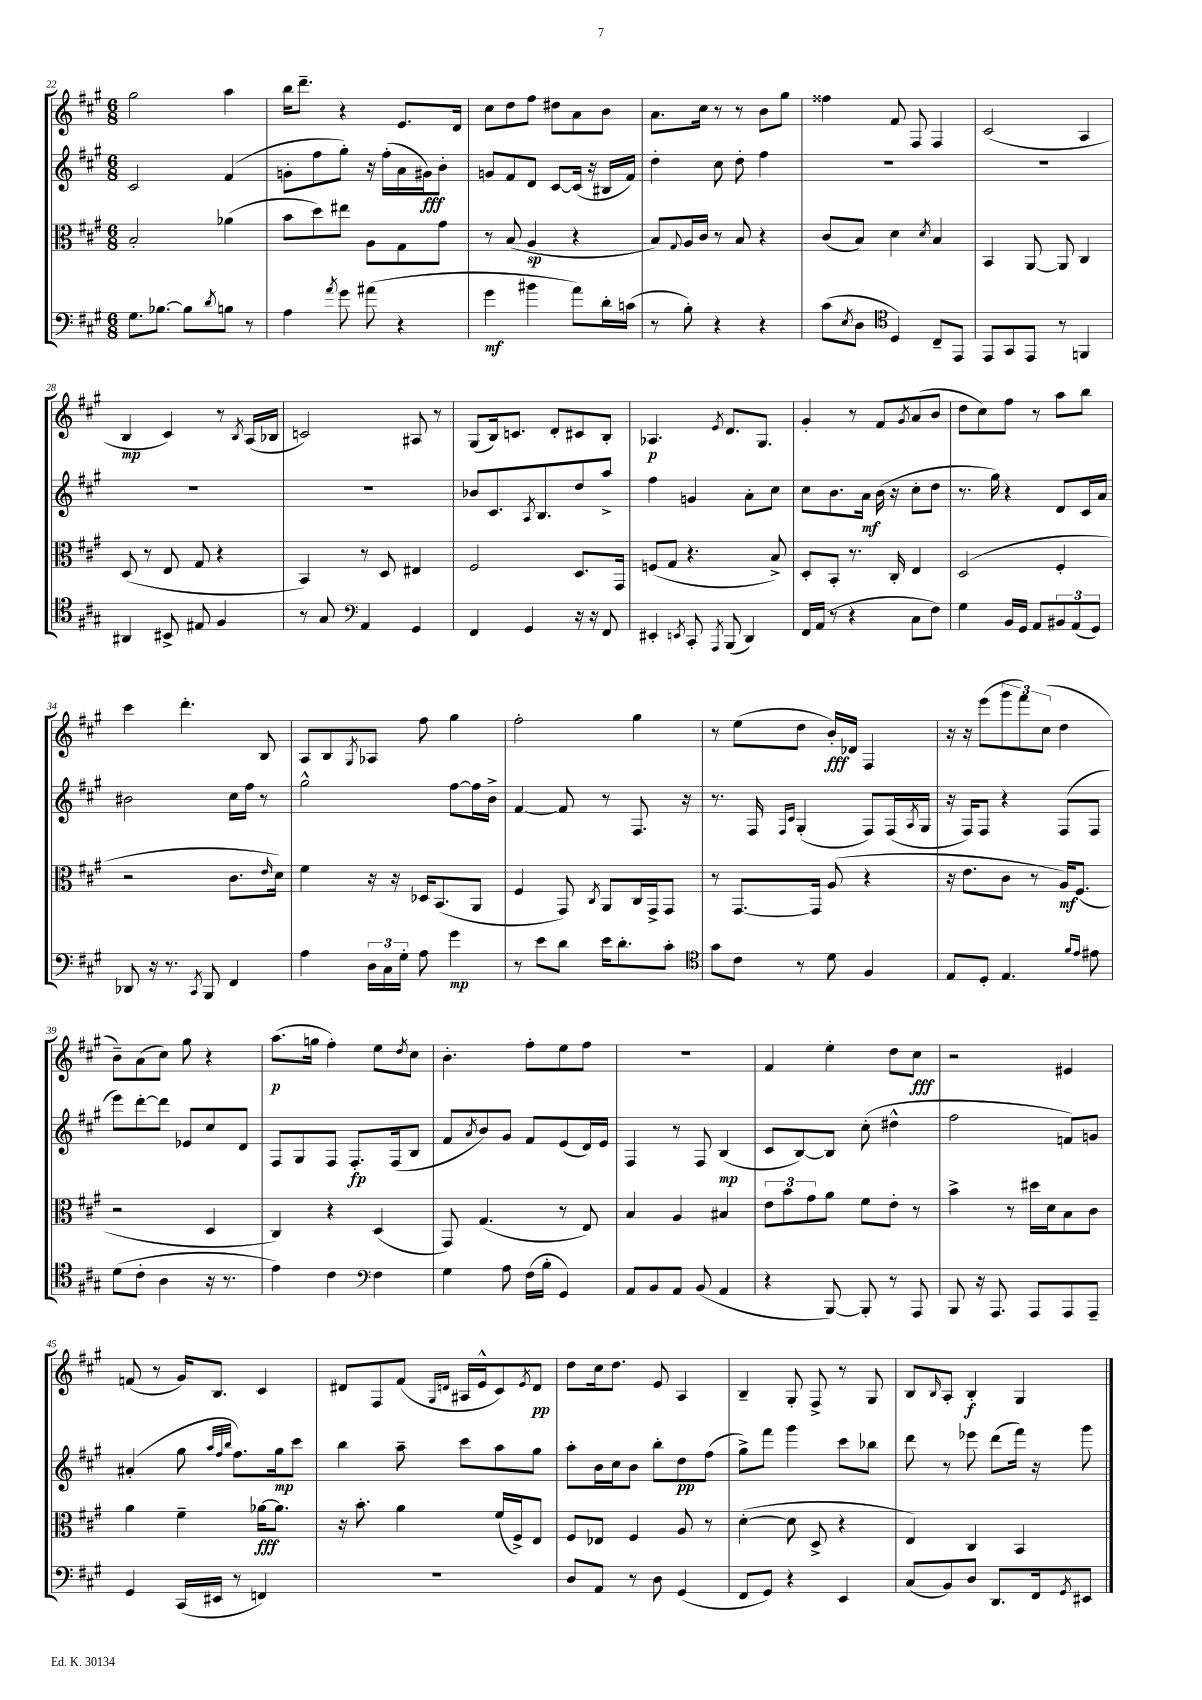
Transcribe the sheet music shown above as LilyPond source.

<<
\new StaffGroup <<
\new Staff = "s0" {
    \clef treble \key a \major \numericTimeSignature \time 6/8
    gis''2 a''4 |
    b''16 d'''8.-- r4 e'8. d'16 |
    cis''8 d''8 fis''8 dis''8 a'8 b'8 |
    a'8. cis''16 r8 r8 b'8 gis''8 |
    fisis''4 fis'8 fis8 fis4 |
    cis'2( a4 |
    b4\mp cis'4) r8 \acciaccatura { b8 } a16( bes16 |
    c'2) ais8 r8 |
    gis8( b16) c'8. d'8-. cis'8 b8-. |
    aes4.\p \acciaccatura { e'8 } d'8. gis8. |
    gis'4-. r8 fis'8 \acciaccatura { gis'8 } a'8( b'8 |
    d''8 cis''8) fis''8 r8 a''8 b''8 |
    cis'''4 d'''4.-. b8 |
    a8 b8 \acciaccatura { gis8 } aes8 fis''8 gis''4 |
    fis''2-. gis''4 |
    r8 e''8( d''8 b'16-.\fff) des'16 fis4 |
    r16 r16 e'''8( \tuplet 3/2 { gis'''8 fis'''8) cis''8( } d''4 |
    b'8--) a'8( cis''8) gis''8 r4 |
    a''8.\p( g''16 fis''4-.) e''8 \acciaccatura { d''8 } cis''8 |
    b'4.-. fis''8-. e''8 fis''8 |
    R2. |
    fis'4 e''4-. d''8 cis''8\fff |
    r2 eis'4 |
    f'8( r8 gis'16) b8. cis'4 |
    dis'8 fis8 fis'8( \grace { gis16 d'16 } ais16 e'16-^ cis'8) \acciaccatura { e'8 } d'8\pp |
    d''8 cis''16 d''8. e'8 a4 |
    b4-- gis8-. fis8-> r8 gis8 |
    b8 \grace { b16 } a8-. b4-.\f gis4 \bar "|." |
}
\new Staff = "s1" {
    \clef treble \key a \major \numericTimeSignature \time 6/8
    cis'2 fis'4( |
    g'8-. fis''8 gis''8-.) r16 fis''16-.( a'16 gis'16\fff) b'8-. |
    g'8 fis'8 d'8 cis'8~ cis'16( r16 bis16 fis'16) |
    d''4-. cis''8 d''8-. fis''4 |
    R2. |
    R2. |
    R2. |
    R2. |
    bes'8 cis'8. \acciaccatura { a8 } b8. d''8 a''8-> |
    fis''4 g'4 a'8-. cis''8 |
    cis''8 b'8. a'16\mf b'16( r16 cis''8-. d''8 |
    r8. gis''16) r4 d'8 cis'16 a'16 |
    bis'2 cis''16 fis''16 r8 |
    gis''2-^ fis''8~ fis''16 b'16-> |
    fis'4~ fis'8 r8 fis8. r16 |
    r8. fis16 \grace { fis16 cis'16 } gis4-.( fis8) fis16( \acciaccatura { a8 } gis16 |
    r16 fis16) fis8 r4 fis8( fis8 |
    e'''8) d'''8~-. d'''8 ees'8 cis''8 d'8 |
    fis8 gis8 fis8 fis8.-.\fp fis16( b8 |
    fis'8 \acciaccatura { a'8 } b'8) gis'8 fis'8 e'8( d'16) e'16 |
    fis4 r8 fis8 b4\mp( |
    cis'8 b8~) b8 cis''8-.( dis''4-^ |
    fis''2 f'8) g'8 |
    ais'4-.( gis''8 \grace { a''32 fis''32 b''32 } fis''8.) gis''16\mp cis'''8 |
    b''4 a''8-- cis'''8 a''8 gis''8 |
    a''8-. b'16 cis''16 b'8 b''8-. d''8\pp fis''8( |
    gis''8->) fis'''8 gis'''4 cis'''8 bes''8 |
    d'''8 r8 ees'''8 d'''8( fis'''16) r16 gis'''8 \bar "|." |
}
\new Staff = "s2" {
    \clef alto \key a \major \numericTimeSignature \time 6/8
    b2-. aes'4( |
    b'8 d''8) eis''8 a8 gis8 gis'8 |
    r8 b8( a4\sp r4 |
    b8) \appoggiatura { gis8 } a16 cis'16 r8 b8 r4 |
    cis'8( b8) d'4 \acciaccatura { d'8 } b4 |
    b,4 a,8~ a,8 cis4 |
    d8( r8 e8 gis8 r4 |
    b,4) r8 d8 eis4 |
    fis2 d8. gis,16 |
    f8( gis8 r4. b8->) |
    d8-. b,8-. r8. cis16-. e4 |
    d2( fis4-. |
    r2 cis'8. \grace { e'16 } d'16) |
    fis'4 r16 r16 des16 b,8.( a,8 |
    fis4 gis,8) \acciaccatura { cis8 } a,8 cis16 gis,16-> gis,8 |
    r8 gis,8.~ gis,16 a8( r4 |
    r16 e'8. cis'8 r8 a16\mf) fis8.( |
    r2 d4 |
    cis4) r4 d4( |
    gis,8) gis4.( r8 e8) |
    b4 a4 bis4 |
    \tuplet 3/2 { e'8 b'8 gis'8 } a'8 fis'8 e'8-. r8 |
    b'4-> r8 dis''16 d'16 b8 cis'8 |
    a'4 fis'4-- aes'16~\fff aes'8. |
    r16 b'8.-. a'4 fis'16( fis16->) e8 |
    fis8 ees8 fis4 a8 r8 |
    d'4~-.( d'8 d8-> r4 |
    e4) cis4 b,4 \bar "|." |
}
\new Staff = "s3" {
    \clef bass \key a \major \numericTimeSignature \time 6/8
    gis8. bes8.~ bes8 \acciaccatura { d'8 } b8 r8 |
    a4 \acciaccatura { a'8 } gis'8 ais'8( r4 |
    gis'4\mf bis'4 a'8) d'16-. c'16( |
    r8 b8-.) r4 r4 |
    cis'8( \acciaccatura { e8 } d8 \clef tenor d4) cis8-- e,8 |
    e,8 gis,8 e,8 r8 f,4 |
    ais,4 bis,8-> eis8 fis4 |
    r8 gis8 \clef bass a,4 gis,4 |
    fis,4 gis,4 r16 r16 fis,8 |
    eis,4-. \acciaccatura { e,8 } cis,8-. \acciaccatura { a,,8 } b,,8( d,4) |
    fis,16 a,16( r8 r4 cis8 fis8) |
    gis4 b,16 gis,16 a,8 \tuplet 3/2 { bis,8 a,8( gis,8) } |
    des,8 r16 r8. \acciaccatura { cis,8 } b,,8 fis,4 |
    a4 \tuplet 3/2 { d16 cis16 gis16-. } a8 gis'4\mp |
    r8 e'8 d'8 e'16 d'8.-. cis'8-. |
    \clef tenor gis'8 cis'8 r8 d'8 fis4 |
    e8 d8-. e4. \grace { fis'16 e'16 } eis'8 |
    d'8( cis'8-. a4 r16 r8. |
    e'4) cis'4 \clef bass fis4 |
    gis4 a8 fis16( b16-. gis,4) |
    a,8 b,8 a,8 b,8( a,4 |
    r4 b,,8~) b,,8-. r8 a,,8 |
    b,,8 r16 a,,8. a,,8 a,,8 a,,8-- |
    gis,4 cis,16( eis,16 r8 f,4) |
    R2. |
    d8 a,8 r8 d8 gis,4( |
    fis,8 gis,8) r4 e,4 |
    cis8( b,8) d8 d,8. fis,16 \acciaccatura { gis,8 } eis,8 \bar "|." |
}
>>
>>
\layout { \context { \Score currentBarNumber = #22 } }
